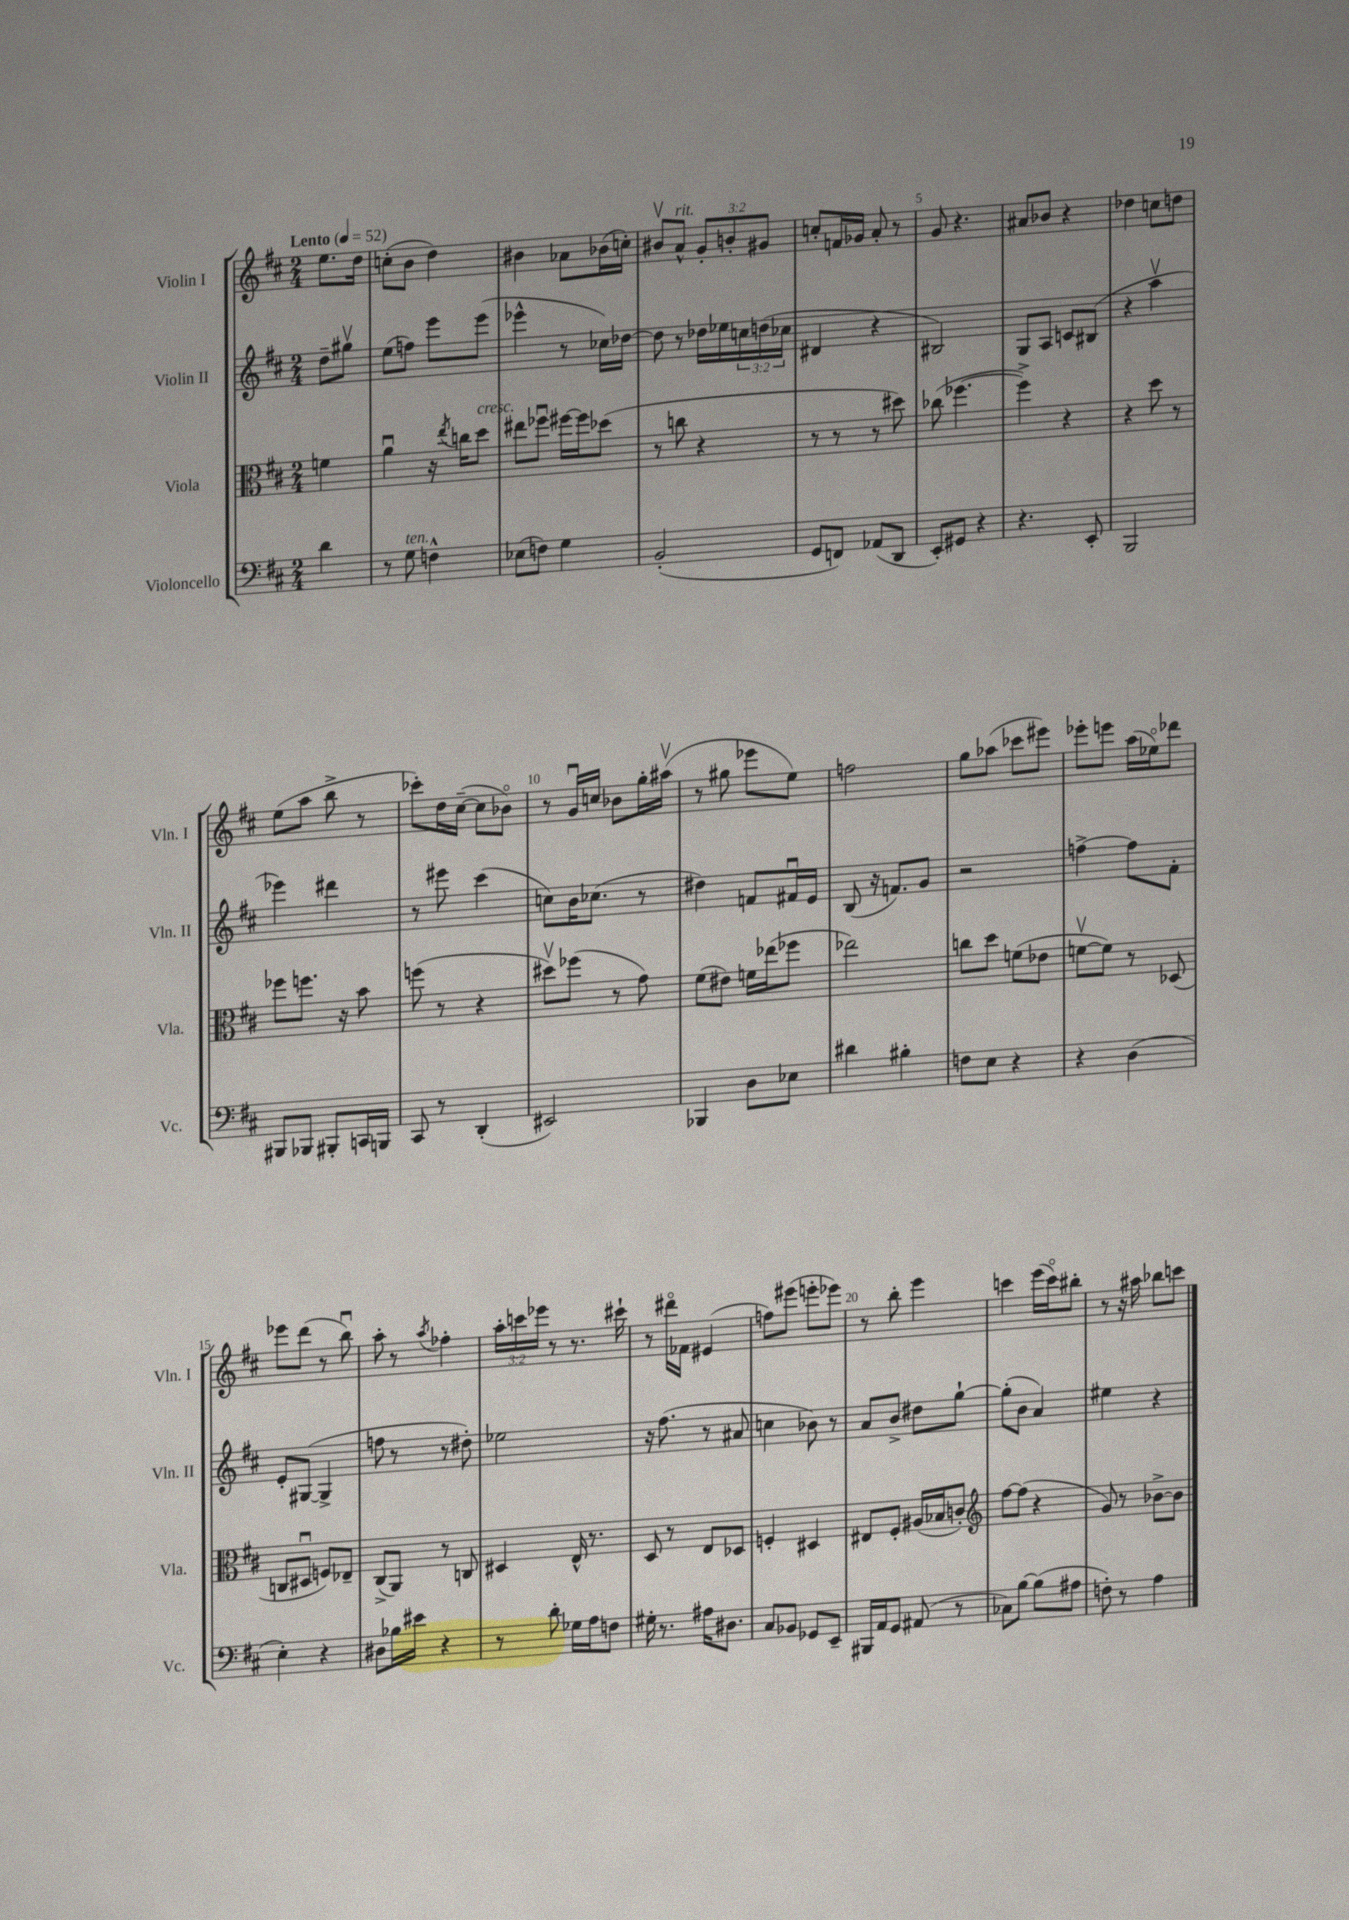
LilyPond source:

<<
\new StaffGroup <<
\new Staff = "s0" \with { instrumentName = "Violin I" shortInstrumentName = "Vln. I" } {
    \clef treble \key d \major \numericTimeSignature \time 2/4 \override Staff.TupletNumber.text = #tuplet-number::calc-fraction-text \partial 4 \tempo "Lento" 4 = 52
    e''8. d''16 |
    c''8-.( b'8 d''4) |
    bis'4 aes'8 bes'16( c''16-.) |
    bis'8\upbow a'8-^^\markup { \italic "rit." } \tuplet 3/2 { g'8-. b'8-. gis'8 } |
    c''8-. f'16 ges'16 a'8-. r8 |
    g'8 r4. |
    ais'8 bes'8 r4 |
    des''4 c''8 d''8 |
    e''8( a''8 b''8-> r8 |
    ces'''8-.) d''16 cis''16~--( cis''8 bes'8\flageolet) |
    r8 g'16\downbow c''16 bes'8 g''16-. ais''16\upbow( |
    r8 gis''8 ees'''8 e''8) |
    f''2 |
    g''8 aes''8( ces'''8 eis'''8) |
    ees'''8-. e'''8 a''16( ees''16\flageolet) des'''8 |
    ees'''8 d'''8( r8 b''8\downbow) |
    a''8-. r8 \acciaccatura { a''8 } fes''4-. |
    \tuplet 3/2 { a''16-. c'''16 ees'''16 } r8 r8. cis'''16-! |
    r8 dis'''16\flageolet fes'16 eis'4( |
    f''8) eis'''8( e'''8-. ees'''8) |
    r8 b''8-. e'''4 |
    c'''4 e'''16( c'''16\flageolet) bis''8-. |
    r8 r16 ais''16 bes''8 c'''8 \bar "|." |
}
\new Staff = "s1" \with { instrumentName = "Violin II" shortInstrumentName = "Vln. II" } {
    \clef treble \key d \major \numericTimeSignature \time 2/4 \override Staff.TupletNumber.text = #tuplet-number::calc-fraction-text \partial 4
    d''8-- gis''8\upbow |
    e''8( f''8) e'''8 e'''8( |
    ees'''4-^ r8 ces''16) des''16~ |
    des''8 r8 des''16 ees''16 \tuplet 3/2 { c''16 d''16( ces''16 } |
    dis'4 r4 |
    bis2) |
    g8 a8 c'8 bis8( |
    r4 a''4\upbow |
    ees'''4) dis'''4 |
    r8 eis'''8 cis'''4( |
    c''8) b'16 ces''8.( r8 |
    dis''4) f'8 fis'16\downbow e'16 |
    b8( r16 f'8.) g'8 |
    r2 |
    f''4~-> f''8 fis'8-. |
    e'8-. gis8~( gis4-> |
    f''8 r8 r8 dis''8-.) |
    ees''2 |
    r16 fis''8.( r8 ais'8 |
    c''4 bes'8) r8 |
    a'8 b'8-> dis''8 g''8~-! |
    g''8-.( b'8 a'4) |
    eis''4 r4 \bar "|." |
}
\new Staff = "s2" \with { instrumentName = "Viola" shortInstrumentName = "Vla." } {
    \clef alto \key d \major \numericTimeSignature \time 2/4 \partial 4
    f'4 |
    a'4\downbow r16 \acciaccatura { e''8 } c''16 d''8^\markup { \italic "cresc." } |
    eis''8 fes''8\downbow fis''16~ fis''16 des''8( |
    r8 c''8 r4 |
    r8 r8 r8 dis''8) |
    ces''8( fes''4.~ |
    fes''4->) r4 |
    r4 d''8 r8 |
    fes''8 f''8. r16 b'8 |
    f''8( r8 r4 |
    dis''8\upbow) fes''8( r8 g'8) |
    fis'8( eis'8) f'16 ees''16( fes''8 |
    ees''2) |
    c''8 d''8 f'8( ees'8 |
    f'8~\upbow f'8) r8 des8( |
    c8 dis8\downbow f8) ees8-- |
    cis8->( a,8) r8 c8 |
    dis4 e16-^ r8. |
    d8 r8 e8 des8 |
    f4-. dis4 |
    eis8 fis8-. ais16( bes16 c'8-.) |
    \clef treble fis''8~ fis''8( r4 |
    g'8) r8 bes'8~-> bes'8 \bar "|." |
}
\new Staff = "s3" \with { instrumentName = "Violoncello" shortInstrumentName = "Vc." } {
    \clef bass \key d \major \numericTimeSignature \time 2/4 \partial 4
    d'4 |
    r8 g8^\markup { \italic "ten." } f4-^ |
    ees8( f8) g4 |
    b,2-.( |
    g,8 f,8) aes,8( d,8 |
    e,8-.) gis,8 r4 |
    r4. e,8-. |
    b,,2 |
    bis,,8 bes,,8 bis,,8-. c,16 b,,16 |
    cis,8 r8 d,4-.( |
    eis,2) |
    bes,,4 d8 ees8 |
    dis'4 bis4-. |
    f8 e8 r4 |
    r4 d4( |
    e4-.) r4 |
    dis8 bes16 eis'16 r4 |
    r8 d'8-. ges16 a16 f8 |
    gis16-. r8. ais16 dis8. |
    cis8 bes,8 ges,8 e,8-- |
    bis,,16 a,16 g,8 ais,8( r8 |
    ces8) b8~ b8( ais8 |
    f8-.) r8 a4 \bar "|." |
}
>>
>>
\layout { \context { \Score \override BarNumber.break-visibility = ##(#f #t #t) barNumberVisibility = #(every-nth-bar-number-visible 5) } }
